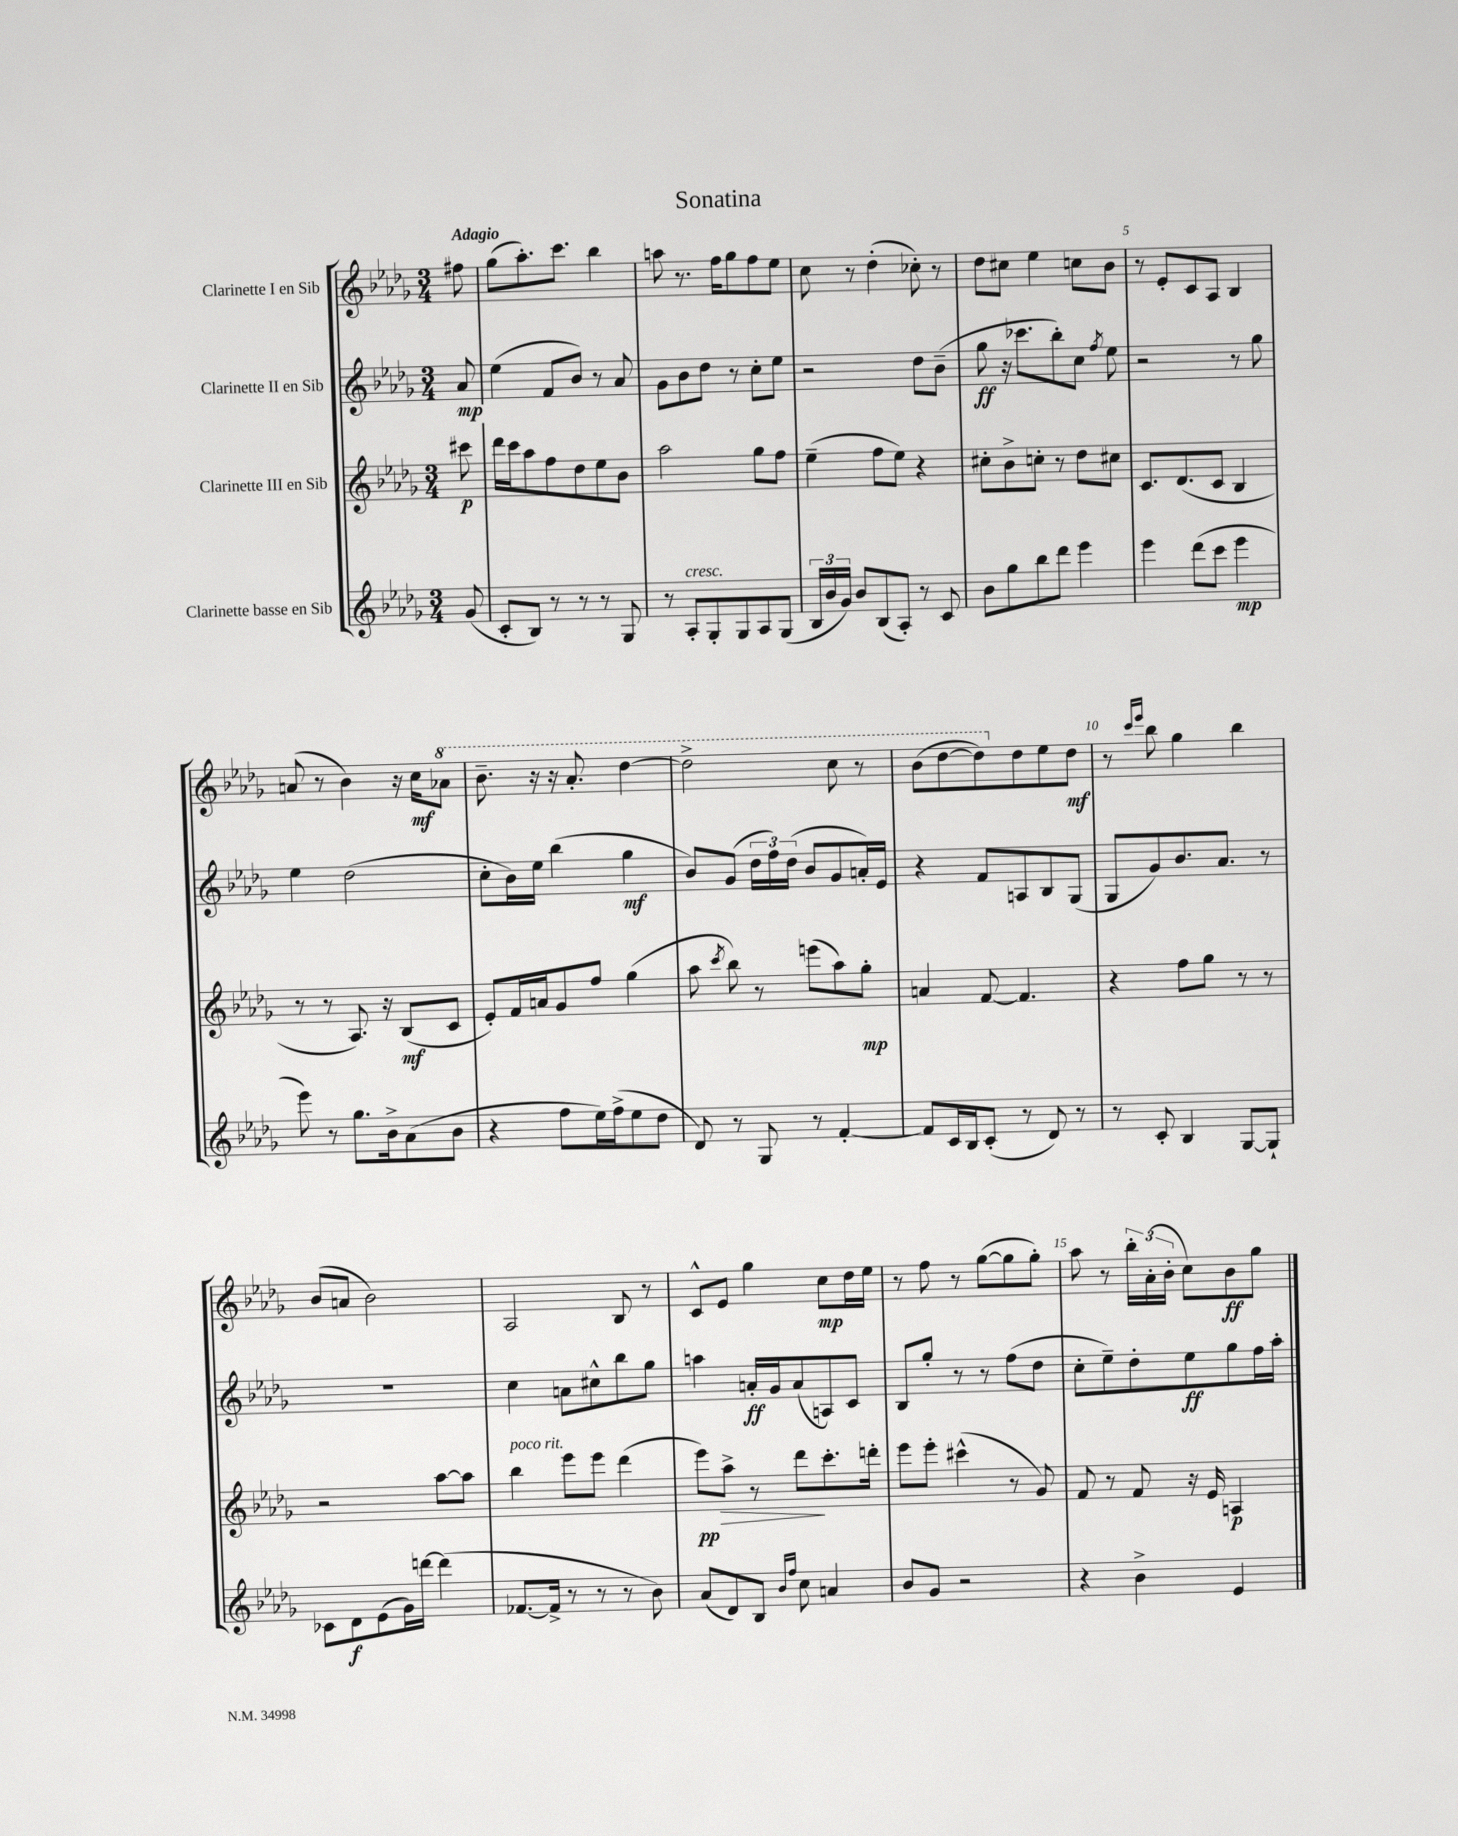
\header { title = "Sonatina" }
<<
\new StaffGroup <<
\new Staff = "s0" \with { instrumentName = "Clarinette I en Sib" } {
    \clef treble \key des \major \numericTimeSignature \time 3/4 \partial 8 \tempo "Adagio"
    \autoBeamOff fis''8 |
    ges''8[( aes''8.-.) c'''8.] bes''4 |
    a''8 r8. f''16[ ges''8 f''8 ees''8] |
    c''8 r8 des''4-.( ces''8-.) r8 |
    des''8[ cis''8] ees''4 c''8[ bes'8] |
    r8 ees'8[-. c'8 aes8] bes4 |
    a'8( r8 bes'4) r16 c''16[\mf \ottava #1 aes''!8] |
    bes''8.-- r16 r16 aes''8.-. des'''4~ |
    des'''2-> c'''8 r8 |
    bes''8[( des'''8~ des'''8) \ottava #0 des''8 ees''8 des''8]\mf |
    r8 \grace { c'''16[ ees'''16] } bes''8 ges''4 bes''4 |
    bes'8[( a'8] bes'2) |
    aes2 bes8 r8 |
    c'8[-^ ees'8] ges''4 c''8[\mp des''16 ees''16] |
    r8 f''8 r8 ges''8[~( ges''8 ges''8]-.) |
    aes''8 r8 \tuplet 3/2 { bes''16[-. aes'16-.( bes'16]-. } c''8[) bes'8\ff ges''8] \bar "|." |
}
\new Staff = "s1" \with { instrumentName = "Clarinette II en Sib" } {
    \clef treble \key des \major \numericTimeSignature \time 3/4 \partial 8
    \autoBeamOff aes'8\mp |
    ees''4( f'8[ bes'8]) r8 aes'8 |
    ges'8[ bes'8 des''8] r8 c''8[-. ees''8] |
    r2 des''8[ bes'8]--( |
    ges''8\ff r16 ces'''8.[ bes''8-.) c''8] \acciaccatura { f''8 } ees''8 |
    r2 r8 ges''8 |
    ees''4 des''2( |
    c''8[-. bes'16) ees''16] bes''4( ges''4\mf |
    bes'8[) ges'8]( \tuplet 3/2 { des''16[ f''16) des''16]( } bes'8[ ges'8 a'16-.) ees'16] |
    r4 f'8[ a8 bes8 ges8]( |
    ges8[ ges'8) bes'8. aes'8.] r8 |
    R2. |
    c''4 a'8[ cis''8-^ bes''8 ges''8] |
    a''4 a'16[-.\ff ges'16 a'8( a8) c'8] |
    bes8[ ges''8]-. r8 r8 f''8[( des''8] |
    c''8[-. ees''8--) des''8-. ees''8\ff ges''8 f''16 aes''16]-. \bar "|." |
}
\new Staff = "s2" \with { instrumentName = "Clarinette III en Sib" } {
    \clef treble \key des \major \numericTimeSignature \time 3/4 \partial 8
    \autoBeamOff cis'''8\p |
    des'''16[ c'''16 aes''8 f''8 des''8 ees''8 bes'8] |
    aes''2 ges''8[ f''8] |
    ees''4--( f''8[ ees''8]) r4 |
    cis''8[-. bes'8-> c''8]-. r8 des''8[ cis''8] |
    c'8.[ des'8.( c'8] bes4 |
    r8 r8 aes8.) r16 bes8[\mf( c'8] |
    ees'8[-.) f'16 a'16 ges'8 f''8] ges''4( |
    aes''8 \acciaccatura { c'''8 } bes''8) r8 e'''8[( aes''8) ges''8]-.\mp |
    a'4 f'8~ f'4. |
    r4 f''8[ ges''8] r8 r8 |
    r2 aes''8[~ aes''8] |
    bes''4^\markup { \italic "poco rit." } ees'''8[ ees'''8] des'''4( |
    ees'''8[\pp\>) aes''8]-> r8 des'''8[\! c'''8.-. d'''16]-. |
    ees'''8[ ees'''8]-. cis'''4-^( r8 ges'8) |
    f'8 r8 f'8 r16 ees'16 a4\p \bar "|." |
}
\new Staff = "s3" \with { instrumentName = "Clarinette basse en Sib" } {
    \clef treble \key des \major \numericTimeSignature \time 3/4 \partial 8
    \autoBeamOff ges'8( |
    c'8[-. bes8]) r8 r8 r8 ges8 |
    r8 aes8[-.^\markup { \italic "cresc." } ges8-. ges8 aes8 ges8]( |
    \tuplet 3/2 { bes16[ bes'16 ges'16]) } bes'8[ bes8( aes8]-.) r8 c'8 |
    bes'8[ ges''8 bes''8 des'''8] ees'''4 |
    ees'''4 des'''8[( c'''8] ees'''4\mp |
    ees'''8) r8 ges''8.[ bes'16-> aes'8( bes'8] |
    r4 f''8[ ees''16) f''16->( ees''8 des''8] |
    des'8) r8 ges8 r8 f'4~-. |
    f'8[ c'16 bes16 c'8]-.( r8 des'8) r8 |
    r8 c'8-. bes4 ges8[~ ges8]-! |
    ces'8[ des'8\f ees'8( ges'16) d'''16]~ d'''4( |
    fes'8.[~ fes'16]-> r8 r8 r8 bes'8) |
    aes'8[( des'8) bes8] \grace { bes'16[ f''16] } c''8 a'4 |
    bes'8[ ges'8] r2 |
    r4 bes'4-> ees'4 \bar "|." |
}
>>
>>
\layout { \context { \Score \override BarNumber.break-visibility = ##(#f #t #t) barNumberVisibility = #(every-nth-bar-number-visible 5) } }
